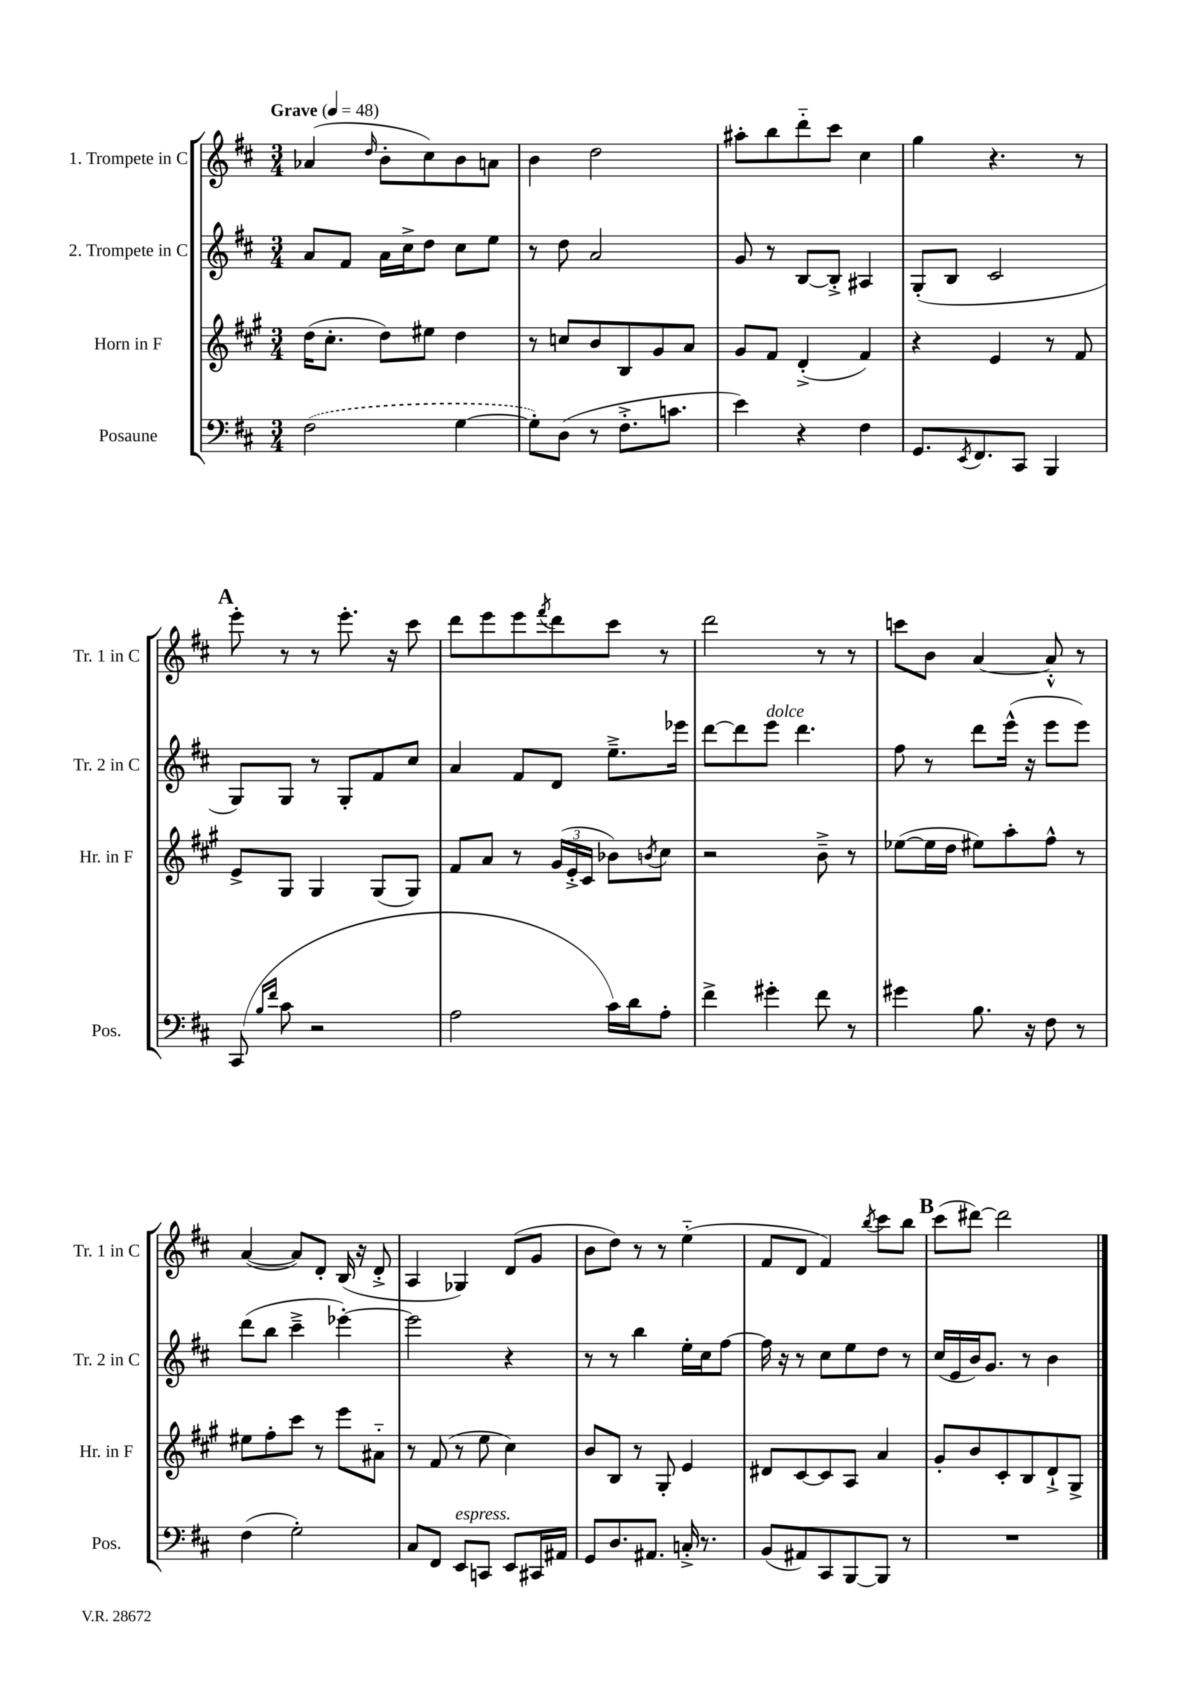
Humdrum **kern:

**kern	**kern	**kern	**kern
*staff4	*staff3	*staff2	*staff1
*clefF4	*clefG2	*clefG2	*clefG2
*k[f#c#]	*k[f#c#g#]	*k[f#c#]	*k[f#c#]
*M3/4	*M3/4	*M3/4	*M3/4
*MM48	*MM48	*MM48	*MM48
(2F#	(16dd	8a	(4a-
.	8.cc#'	.	.
.	.	8f#	.
.	.	.	16qqdd
.	8dd)	16a	8b'
.	.	16cc#^	.
.	8ee#	8dd	8cc#)
[4G	4dd	8cc#	8b
.	.	8ee	8a
=	=	=	=
8G'])	8r	8r	4b
(8D	8cc	8dd	.
8r	8b	2a	2dd
8.F#'^	8B	.	.
.	8g#	.	.
8.c	.	.	.
.	8a	.	.
=	=	=	=
4e)	8g#	8g	8aa#'
.	8f#	8r	8bb
4r	(4d'^	[8B	8ddd'~
.	.	8B'^]	8ccc#
4F#	4f#)	4A#	4cc#
=	=	=	=
8.GG	4r	(8G'	4gg
.	.	8B	.
8qEE	.	.	.
8.FF#	.	.	.
.	4e	2c#	4.r
8CC#	.	.	.
4BBB	8r	.	.
.	8f#	.	8r
=	=	=	=
(8CC#	8e^	8G)	8eee'
16qqB	.	.	.
16qqf#	.	.	.
8c#	8G#	8G	8r
2r	4G#	8r	8r
.	.	8G'	8.eee'
.	(8G#	8f#	.
.	.	.	16r
.	8G#)	8cc#	8ccc#
=	=	=	=
2A	8f#	4a	8ddd
.	8a	.	8eee
.	8r	8f#	8eee
.	.	.	8qfff#
.	(24g#	8d	8ddd
.	24e'^	.	.
.	24c#	.	.
16c#)	8b-)	8.ee~^	8ccc#
16d	.	.	.
.	8qb	.	.
8A'	8cc#	.	8r
.	.	16eee-	.
=	=	=	=
4f#^	2r	[8ddd	2ddd
.	.	8ddd]	.
4g#'	.	8eee	.
.	.	4.ddd	.
8f#	8b~^	.	8r
8r	8r	.	8r
=	=	=	=
4g#	([8ee-	8ff#	8ccc
.	16ee-]	8r	8b
.	16dd	.	.
8.B	8ee#)	8ddd	[4a
.	8aa'	(16eee^^	.
16r	.	16r	.
8F#	8ff#^^	8eee	8a'^^]
8r	8r	8eee)	8r
=	=	=	=
(4F#	8ee#	(8ddd	([4a
.	8ff#'	8bb	.
2G')	8ccc#	4ccc#~^	8a])
.	8r	.	8d'
.	8eee	[4eee-')	(16B
.	.	.	16r
.	8a#'~	.	8d'^
=	=	=	=
8C#	8r	2eee-]	4A
8FF#	(8f#	.	.
8EE	8r	.	4G-)
8CC	8ee	.	.
8EE	4cc#)	4r	(8d
16CC#	.	.	8g
16AA#	.	.	.
=	=	=	=
8GG	8b	8r	8b
8.D	8B	8r	8dd)
.	8r	4bb	8r
8.AA#	.	.	.
.	8G#'	.	8r
16C'^	4e	16ee'	(4ee'~
8.r	.	16cc#	.
.	.	[8ff#	.
=	=	=	=
(8BB	8d#	16ff#]	8f#
.	.	16r	.
8AA#)	[8c#	8r	8d
8CC#	8c#]	8cc#	4f#)
[8BBB	8A	8ee	.
.	.	.	8qbb
8BBB]	4a	8dd	8ccc#
8r	.	8r	8bb
=	=	=	=
2.r	8g#'	(16cc#	(8ccc#
.	.	16e	.
.	8b	16b)	[8ddd#)
.	.	8.g	.
.	8c#'	.	2ddd#]
.	8B	8r	.
.	8d`^	4b	.
.	8G#^	.	.
==	==	==	==
*-	*-	*-	*-
